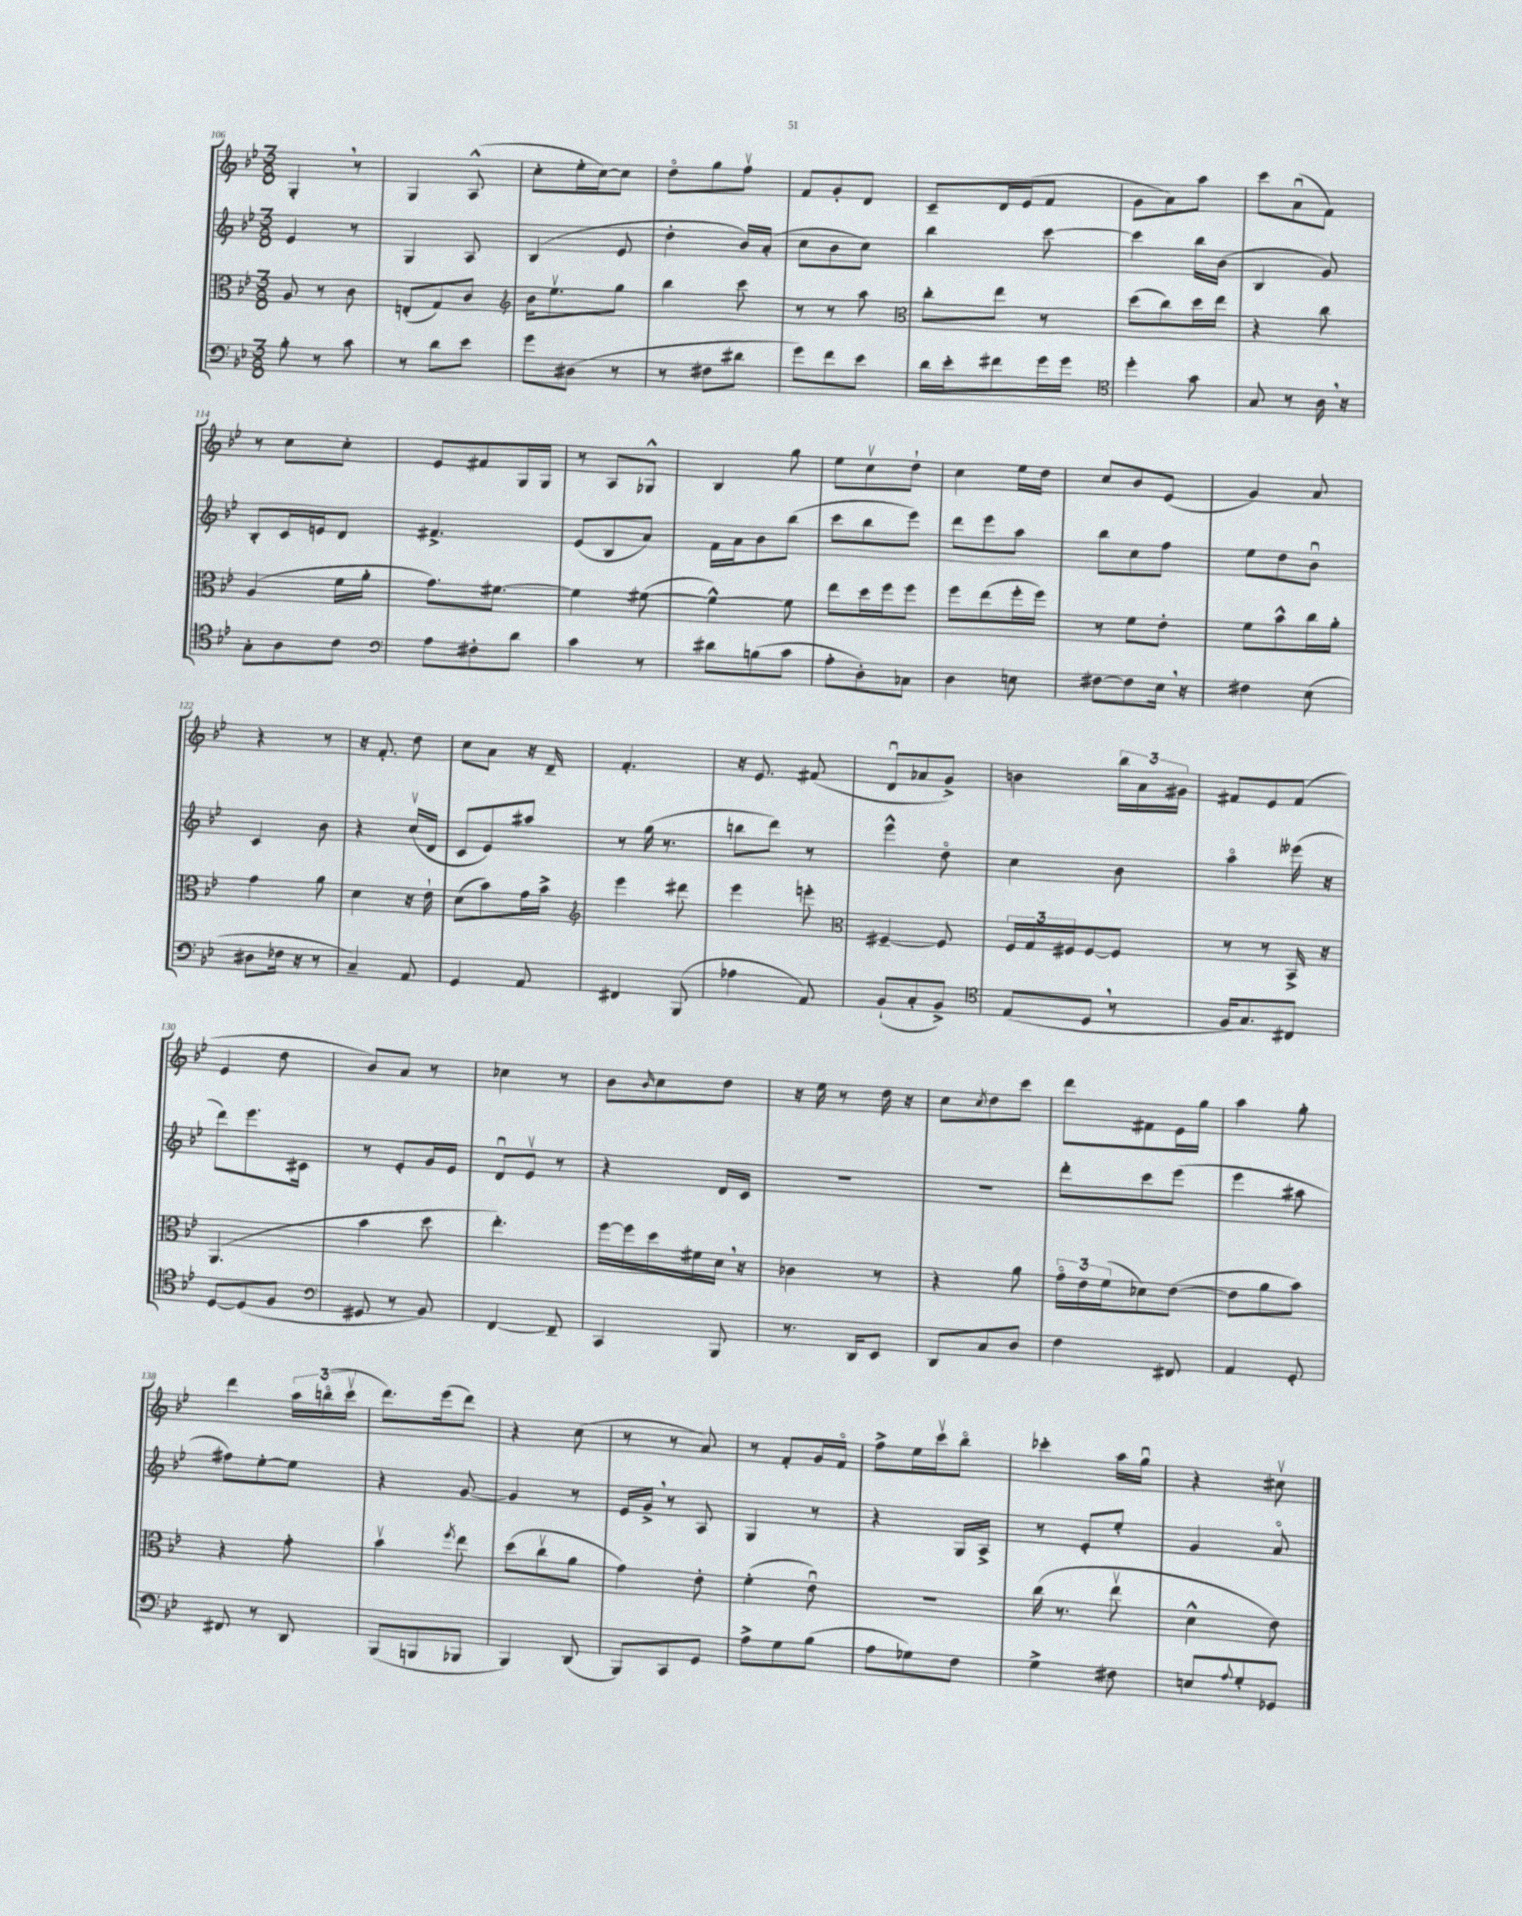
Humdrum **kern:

**kern	**kern	**kern	**kern
*staff4	*staff3	*staff2	*staff1
*clefF4	*clefC3	*clefG2	*clefG2
*k[b-e-]	*k[b-e-]	*k[b-e-]	*k[b-e-]
*M3/8	*M3/8	*M3/8	*M3/8
8B-'\	8A/	4e-/	4G'/
8r	8r	.	.
8c\	8c\	8r	8r
=	=	=	=
8r	(8E'/L	4G/	4G/
8d\L	8G/)	.	.
8e-\J	8c/J	8A/	(8A^^/
=	=	=	=
*	*clefG2	*	*
8g\L	16b-\LK	(4B-/	8cc'\L
.	8.ee-v\	.	.
(8D#\J	.	.	16ee-'\L
.	.	.	[16cc\J)
8r	8gg\J	8e-/	8cc\]J
=	=	=	=
8r	4bb-\	4dd'\	8ddo\L
8F#\L	.	.	8gg\
8d#\J	8ccc\	16b-/LL)	8ffv\J
.	.	(16a'/JJ	.
=	=	=	=
8g\L)	8r	8cc\L	8f/L
8f\	8r	8b-\	8g'/
8e-\J	8aa\	8cc\J)	8d/J
=	=	=	=
*	*clefC3	*	*
16d\LL	8cc'\L	4bb-\	8c~/L
16e-'\J	.	.	.
8f#\	8ee-\J	.	16d/L
.	.	.	(16e-/J
16g\L	8r	[8ccc\	8f/J
16g\JJ	.	.	.
=	=	=	=
*clefC4	*	*	*
4dd'\	(8dd\L	4ccc\]	8g\L
.	8cc\)	.	8a\)
8g\	16dd\L	16bb-\LL	8aa\J
.	16ee-\JJ	(16b-\JJ	.
=	=	=	=
8G/	4r	4B-/	8ccc\L
8r	.	.	(8au\
16A\	8cc\	8g/)	8f\J)
16r	.	.	.
=	=	=	=
8G'\L	(4A/	8B-'/L	8r
8A\	.	16c/L	8cc\L
.	.	16e/J	.
8c\J	16f\LL	8d/J	8cc'\J
.	16a'\JJ	.	.
=	=	=	=
*clefF4	*	*	*
8A\L	8.g\L)	4.f#^/	8e-/L
8F#'\	.	.	8f#/
.	[8.f#\J	.	.
8d\J	.	.	16G/L
.	.	.	16G/JJ
=	=	=	=
4c\	4f#\]	(8e-/L	8r
.	.	8B-/	8A/L
8r	([8f#\	8a/J)	8G-^^/J
=	=	=	=
8d#\L	4f#^^\_)	16f\LL	4B-/
.	.	16a\J	.
(8B\	.	8b-\	.
8c\J	8f#\]	(8bb-\J	8gg\
=	=	=	=
8A'\L	8ee-\L	8ccc\L	8ee-\L
8D'\)	16dd\L	8bb-\	8ccv\
.	16ff\J	.	.
8C-\J	8ff\J	8eee-\J)	8dd`\J
=	=	=	=
4D\	8ff\L	8ddd\L	4cc\
.	(8ee-\	8eee-\	.
8E\	16ff'\L	8aa\J	16ee-\LL
.	16ff\JJ)	.	16dd\JJ
=	=	=	=
[8F#\L	8r	8bb-\L	8cc/L
8F#\]	8f\L	8cc\	8b-/
16E-\Jk	8e-'\J	8ff\J	(8e-/J
16r	.	.	.
=	=	=	=
4F#\	8f\L	8ee-\L	4g/)
.	8b-^^\	8dd\	.
(8E-\	16cc\L	8b-u\J	8a/
.	16a'\JJ	.	.
=	=	=	=
8D#\L	4g\	4c/	4r
16F-\Jk	.	.	.
16r	.	.	.
8r	8a\	8b-\	8r
=	=	=	=
4C~/)	4d\	4r	16r
.	.	.	8.f'/
8AA/	16r	(16ccv/LL	8dd\
.	16e-`\	16d/JJ	.
=	=	=	=
4GG/	(8d\L	8c/L	8cc\L
.	8b-\)	8e-/)	8a\J
8AA/	16g\L	8aa#/J	16r
.	16b-^\JJ	.	16d~/
=	=	=	=
*	*clefG2	*	*
4FF#/	4eee-\	8r	4.f'/
.	.	(16gg\	.
.	.	8.r	.
(8BBB-/	8ddd#\	.	.
=	=	=	=
4A-\	4eee-\	8bb\L	16r
.	.	.	8.e-/
.	.	8ddd\J)	.
8AA/)	8eee'\	8r	(8f#/
=	=	=	=
*	*clefC3	*	*
(8BB-`/L	[4F#~/	4eee-^^\	8du/L
8C'/	.	.	8a-/
8BB-^/J)	8F#/]	8ddo\	8g^/J)
=	=	=	=
*clefC4	*	*	*
(8E-/L	24F/LL	4cc\	4b\
.	24G/	.	.
.	24F#/J	.	.
8D/J	[8F#/	.	.
8r	8F#/]J	8b-\	24bb-\LL
.	.	.	24a\
.	.	.	24g#\JJ
=	=	=	=
16F/LK	8r	4aao\	8f#/L
8.G/)	.	.	.
.	8r	.	8e-/
8C#/J	16BB-^/	(16eee--\	(8f#/J
.	16r	16r	.
=	=	=	=
[8D/L	(4.AA/	8ddd\L)	4e-/
(8D/]	.	8.eee-\	.
8F/J	.	.	8dd\
.	.	16c#\Jk	.
=	=	=	=
*clefF4	*	*	*
8GG#/	4b-\	8r	8b-/L)
8r	.	8e-'/L	8a/J
8BB-/)	8dd\	16g/L	8r
.	.	16e-/JJ	.
=	=	=	=
[4FF/	4.ee-'\)	8du/L	4cc-\
.	.	8e-v/J	.
8FF~/]	.	8r	8r
=	=	=	=
4CC/	[16ff\LL	4r	8b-\L
.	16ff\]	.	.
.	.	.	16qqb-/
.	16dd\	.	8cc\
.	16f#\	.	.
8BBB-/	16d\JJ	16d/LL	8dd\J
.	16r	16c/JJ	.
=	=	=	=
8.r	4c-\	4.r	16r
.	.	.	16ee-\
.	.	.	8r
16DD/LK	.	.	.
8EE-/J	8r	.	16dd\
.	.	.	16r
=	=	=	=
8DD/L	4r	4.r	8cc\L
.	.	.	8qcc/
8C/	.	.	8dd\
8D/J	8a\	.	8ccc\J
=	=	=	=
4F\	24go\LL	8ddd'\L	8ddd\L
.	24e-\	.	.
.	(24f\J	.	.
.	8d-\)	8ccc\	8f#\
8FF#/	([8e-\J	(8eee-\J	16e-\L
.	.	.	16gg\JJ
=	=	=	=
4AA/	8e-\]L	4eee-\	4aa\
.	8a\	.	.
8GG'/	8b-\J)	8aa#\	8gg'\
=	=	=	=
8FF#/	4r	8ff#\L)	4ddd\
8r	.	[8ee-'\	.
8DD/	8g'\	8ee-\]J	24aa\LL
.	.	.	(24bbo\
.	.	.	24cccv\JJ
=	=	=	=
(8BBB-/L	4b-v\	4r	8.ddd\L)
8BBB/	.	.	.
.	.	.	(16eee-\k
.	8qff/	.	.
8BBB-/J	8ee-\	[8g/	8ddd\J)
=	=	=	=
4BBB-/)	(8dd\L	4g/]	4r
.	8ccv\	.	.
(8DD/	8a\J	8r	(8cc\
=	=	=	=
8BBB-/L)	4g\)	16e-/LL	8r
.	.	16g^/JJ	.
8CC/	.	8r	8r
8GG/J	8e-'\	8A/	8a/)
=	=	=	=
8A^\L	(4f'\	4G/	8r
8G\	.	.	8f'/L
(8B-\J	8e-u\)	8r	16g/L
.	.	.	16fo/JJ
=	=	=	=
8A\L	4.r	4r	8ff^\L
8G-\)	.	.	16ee-\L
.	.	.	16cccv\J
8F\J	.	16G/LL	8bb-o\J
.	.	16A^/JJ	.
=	=	=	=
4G^\	(16cc\	8r	4ccc-'\
.	8.r	.	.
.	.	8e-'/L	.
8F#\	8ee-v\	8ee-'/J	16aa\LL
.	.	.	16ggu\JJ
=	=	=	=
8E/L	4d^^\	4g/	4r
8qqA/	.	.	.
8G'/	.	.	.
8GG-/J	8e-\)	8ao/	8cc#v\
==	==	==	==
*-	*-	*-	*-
